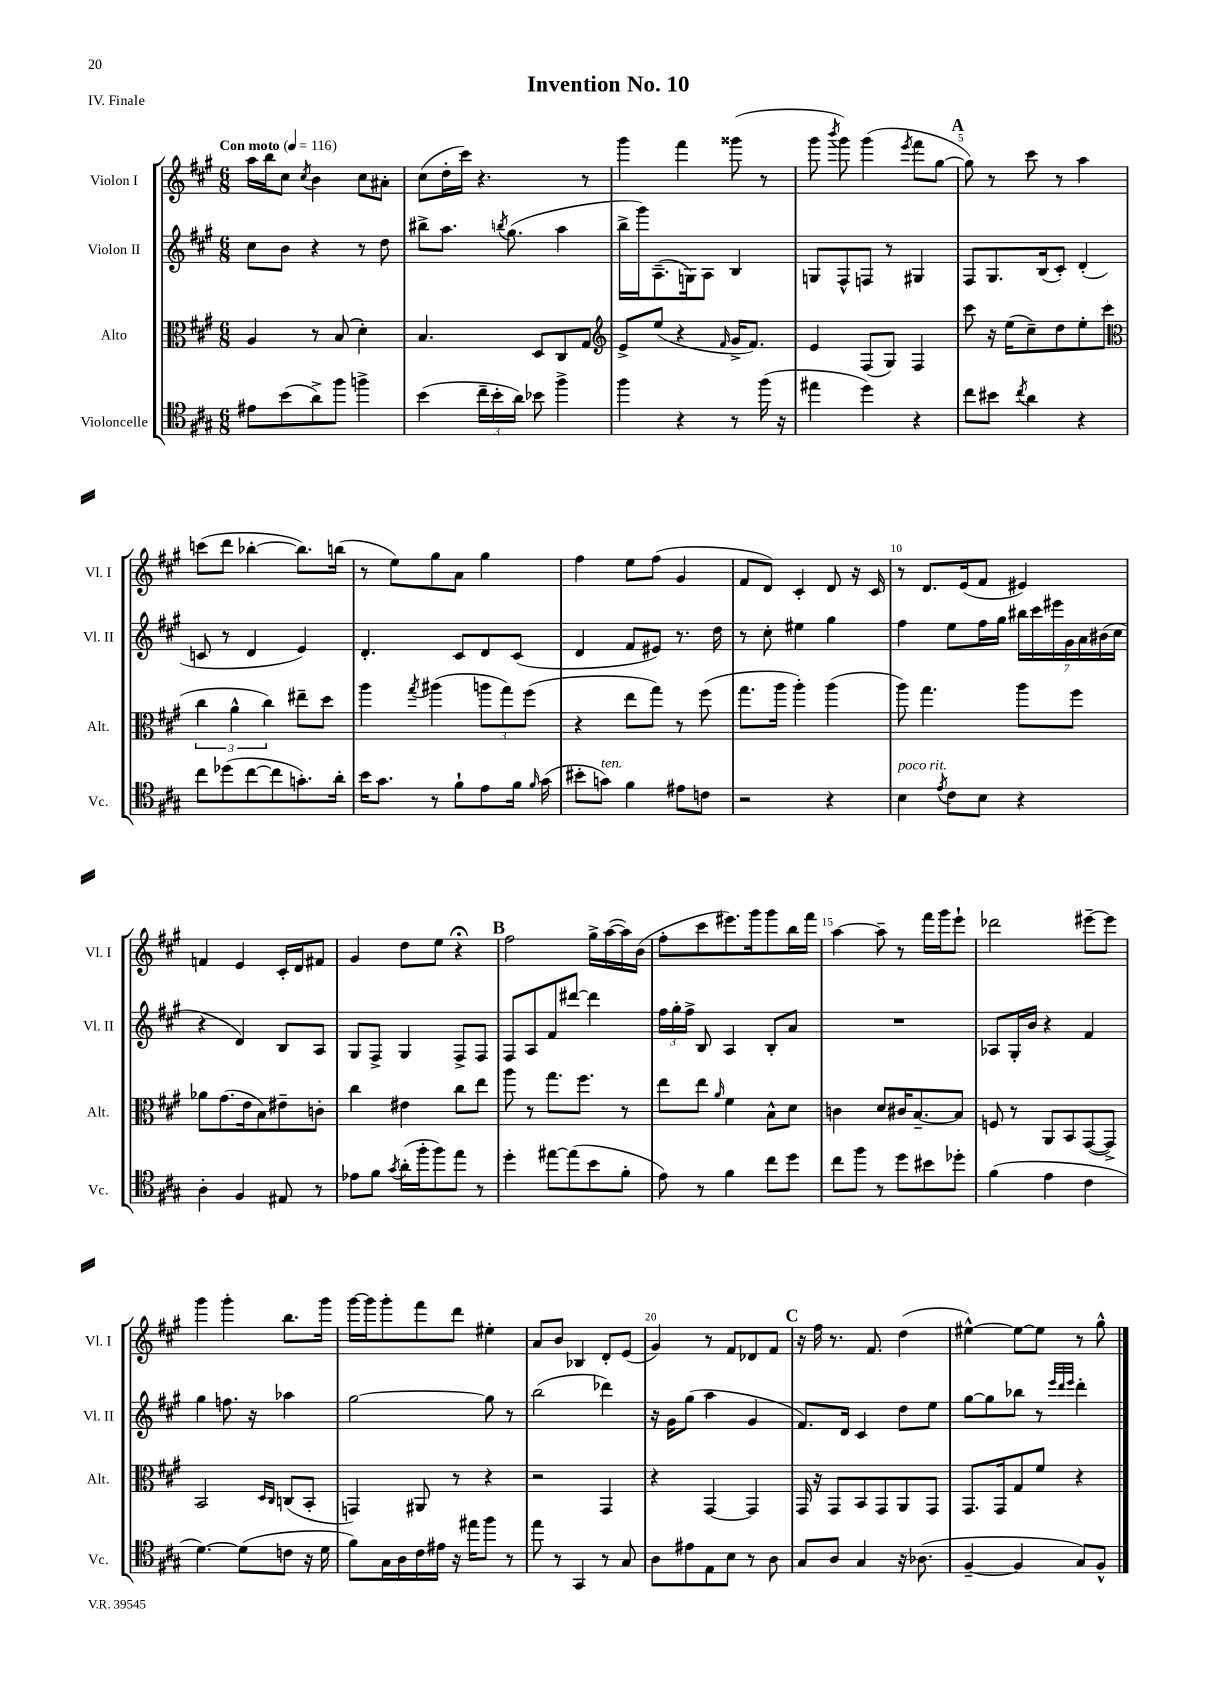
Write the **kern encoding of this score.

**kern	**kern	**kern	**kern
*part4	*part3	*part2	*part1
*staff4	*staff3	*staff2	*staff1
*I"Violoncelle	*I"Alto	*I"Violon II	*I"Violon I
*I'Vc.	*I'Alt.	*I'Vl. II	*I'Vl. I
*clefC4	*clefC3	*clefG2	*clefG2
*k[f#c#g#]	*k[f#c#g#]	*k[f#c#g#]	*k[f#c#g#]
*M6/8	*M6/8	*M6/8	*M6/8
*MM116	*MM116	*MM116	*MM116
=1	=1	=1	=1
!	!	!	!LO:TX:a:B:t=Con moto
8e#X\L	4A/	8cc#\L	16aa\LL
.	.	.	16bb\J
(8b\	.	8b\J	8cc#\J
.	.	.	8qcc#/
8a^\)	8r	4r	4b\
8ff#\J	(8B/	.	.
4ffn^\	4d'\)	8r	8cc#\L
.	.	8dd\	8a#X'\J
=2	=2	=2	=2
(4b\	4.B/	8bb#X^\L	(8cc#\L
.	.	8.aa\J	16dd'\L
.	.	.	16ccc#\JJ)
24cc#~\LL	.	.	4.r
24b'\	.	.	.
.	.	8qbbn/	.
.	.	(8.gg#\	.
24a\JJ)	.	.	.
8b-X\	8D/L	.	.
4ff#^\	8C#/	4aa\	.
.	8G#/J	.	8r
=3	=3	=3	=3
*	*clefG2	*	*
4ff#\	8e^/L	16bb^\LL	4ggg#\
.	.	16ggg#\J)	.
.	(8ee/J	(8.A~\	.
4r	4r	.	4fff#\
.	.	16Gn\k)	.
.	.	8A\J	.
.	16qqf#/	.	.
8r	16g#^/KL	4B/	(8ggg##X\
.	8.f#/J)	.	.
(16ff#\	.	.	8r
16r	.	.	.
=4	=4	=4	=4
4ee#X\	4e/	8Gn/L	8ggg#\
.	.	.	8qbbb/
.	.	8F#^^/	8ggg#\)
4dd\)	(8F#/L	8Fn/J	(4ggg#\
.	8G#/J)	8r	.
.	.	.	8qeee/
4r	4F#/	4G#X/	8fff#\L
.	.	.	[8gg#\J
!!LO:REH:place=s1:t=A
=5	=5	=5	=5
8cc#\L	8ccc#\	8F#/L	8gg#\])
8b#X\J	16r	8.G#/	8r
.	(16ee\KL	.	.
8qcc#/	.	.	.
4a\	8cc#~\)	.	8ccc#\
.	.	(16B/k	.
.	8dd\	8c#'/J)	8r
4r	8ee'\	(4d'/	4aa\
.	(8ccc#\J	.	.
!!LO:LB:g=z
=6	=6	=6	=6
*	*clefC3	*	*
8cc#\L	6cc#\	8cn/	(8cccn\L
(8dd-X\	.	8r	8ddd\J
.	6a^^\	.	.
[8cc#\	.	4d/	[4bb-X'\
.	6cc#\)	.	.
8cc#\]	.	.	.
8.gn'\)	8ee#X~\L	4e/)	8.bb-\L])
.	8dd\J	.	.
16a'\Jk	.	.	(16bbn\Jk
=7	=7	=7	=7
16b\KL	4aa\	4.d'/	8r
8.g#\J	.	.	.
.	.	.	8ee\L)
.	8qgg#/	.	.
8r	(4aa#X\	.	8gg#\
8f#`\L	.	8c#/L	8a\J
8e\	12aan\L	8d/	4gg#\
.	12gg#\)	.	.
16f#\Jk	.	(8c#/J	.
.	(12ff#\J	.	.
16qqf#/	.	.	.
(16g#\	.	.	.
=8	=8	=8	=8
8b#X'\L	4r	4d/	4ff#\
!LO:TX:a:i:t=ten.	!	!	!
8gn\J)	.	.	.
4f#\	8ee\L	8f#/L	8ee\L
.	8gg#\J)	8e#X/J)	(8ff#\J
8e#X\L	8r	8.r	4g#/
8cn\J	(8ff#\	.	.
.	.	16dd\	.
=9	=9	=9	=9
2r	8.gg#\L	8r	8f#/L
.	.	8cc#'\	8d/J)
.	16aa\Jk	.	.
.	4aa'\)	4ee#X\	4c#'/
4r	(4aa\	4gg#\	8d/
.	.	.	16r
.	.	.	16c#/
=10	=10	=10	=10
!LO:TX:a:i:t=poco rit.	!	!	!
4B\	8aa\)	4ff#\	8r
.	4.gg#\	.	8.d/L
8qe/	.	.	.
8c#\L	.	8ee\L	.
.	.	.	(16e/k
8B\J	.	16ff#\L	8f#/J
.	.	16gg#\JJ	.
4r	8aa\L	28bb#X\LL	4e#X/)
.	.	28ccc#\	.
.	.	28eee#X\	.
.	.	28g#\	.
.	8ff#\J	.	.
.	.	28a\	.
.	.	(28b#X\	.
.	.	28cc#\JJ	.
!!LO:LB:g=z
=11	=11	=11	=11
4A'\	8a-X\L	4r	4fn/
.	(8.g#\	.	.
4F#/	.	4d/)	4e/
.	16e\k	.	.
.	8B\)	.	.
8E#X/	8e#X~\	8B/L	16c#'/LL
.	.	.	16d/J
8r	8cn'\J	8A/J	8f#X/J
=12	=12	=12	=12
8e-X\L	4cc#\	8G#/L	4g#/
8f#\J	.	8F#^/J	.
8qg#/	.	.	.
(16a'\LL	4e#X\	4G#/	8dd\L
16ff#'\J	.	.	.
8ff#\)	.	.	8ee\J
8ee\J	8cc#\L	8F#^/L	4r;<
8r	8ee\J	8F#/J	.
!!LO:REH:place=s1:t=B
=13	=13	=13	=13
4dd'\	8aa\	8F#/L	2ff#\
.	8r	8A/	.
[8ee#X\L	8.gg#\L	8f#/	.
(8ee#\]	.	[8ddd#X/J	.
.	8.ff#\J	.	.
8b\	.	4ddd#\]	16gg#^\LL
.	.	.	([16aa\
8f#'\J	8r	.	16aa\])
.	.	.	(16b\JJ
=14	=14	=14	=14
8e\)	8ee\L	24ff#\LL	8ff#'\L
.	.	24gg#'\	.
.	.	24ff#^\JJ	.
8r	8ee\J	8B/	8ccc#\
.	16qqa/	.	.
4f#\	4f#\	4A/	8.eee#X\)
.	.	.	16ggg#\k
8cc#\L	8B^^\L	8B'/L	8ggg#\
8dd\J	8d\J	8a/J	16bb\L
.	.	.	16fff#\JJ
=15	=15	=15	=15
8cc#\L	4cn\	2.r	[4aa\
8ff#\J	.	.	.
8r	8d/L	.	8aa~\]
8dd\L	16c#X/K	.	8r
.	[8.B~/	.	.
8b#X\	.	.	16fff#\LL
.	.	.	16ggg#\J
8dd-X'\J	8B/J]	.	8eee`\J
=16	=16	=16	=16
(4f#\	8Fn/	8A-X/L	2ddd-X\
.	8r	16G#'/L	.
.	.	16b/JJ	.
4e\	8AA/L	4r	.
.	8BB/	.	.
4c#\	([8GG#/	4f#/	[8eee#X~\L
.	8GG#^/J])	.	8eee#\J]
!!LO:LB:g=z
=17	=17	=17	=17
[4.d\)	2BB/	4gg#\	4ggg#\
.	.	8.ffn\	4ggg#'\
(8d\L]	.	.	.
.	.	16r	.
.	16qqD/LL	.	.
.	16qqC#/JJ	.	.
8cn\J	(8Cn/L	4aa-X\	8.bb\L
16r	8BB'/J	.	.
16d\	.	.	16ggg#\Jk
=18	=18	=18	=18
8f#\L)	4GGn/)	[2gg#\	[16ggg#\LL
.	.	.	16ggg#\J]
16G#\L	.	.	8ggg#'\
16A\	.	.	.
16c#\	8AA#X/	.	8fff#\
16e#X\JJ	.	.	.
16r	8r	.	8ddd\J
16ee#X\KL	.	.	.
8ff#\J	4r	8gg#\]	4ee#X'\
8r	.	8r	.
=19	=19	=19	=19
8ee\	2r	(2bb\	8a/L
8r	.	.	8b/J
4GG#/	.	.	4B-X/
8r	4GG#/	4ddd-X\)	8d'/L
8G#/	.	.	(8e/J
=20	=20	=20	=20
8A\L	4r	16r	4g#/)
.	.	16g#\KL	.
8e#X\	.	(8gg#\J	.
8E\	[4GG#/	4aa\	8r
8B\J	.	.	8f#/L
8r	4GG#/]	4g#/	8d-X/
8A\	.	.	8f#/J
!!LO:REH:place=s1:t=C
=21	=21	=21	=21
8G#/L	16GG#/	8.f#/L)	16r
.	16r	.	16ff#\
8A/J	8GG#/L	.	8.r
.	.	16d/Jk	.
4G#/	8BB/	4c#/	.
.	.	.	8.f#/
.	8GG#/	.	.
16r	8AA/	8dd\L	(4dd\
(8.A-X\	.	.	.
.	8GG#/J	8ee\J	.
=22	=22	=22	=22
[4F#~/	8.GG#/L	[8gg#\L	[4ee#X^^\)
.	.	8gg#\]	.
.	16GG#/k	.	.
4F#/]	8G#/	8bb-X\J	8ee#\L_
.	8f#/J	8r	8ee#\J]
.	.	32qqeee/LLL	.
.	.	32qqddd/	.
.	.	32qqeee/JJJ	.
8G#/L)	4r	4ddd'\	8r
8F#^^/J	.	.	8gg#^^\
==	==	==	==
*-	*-	*-	*-
